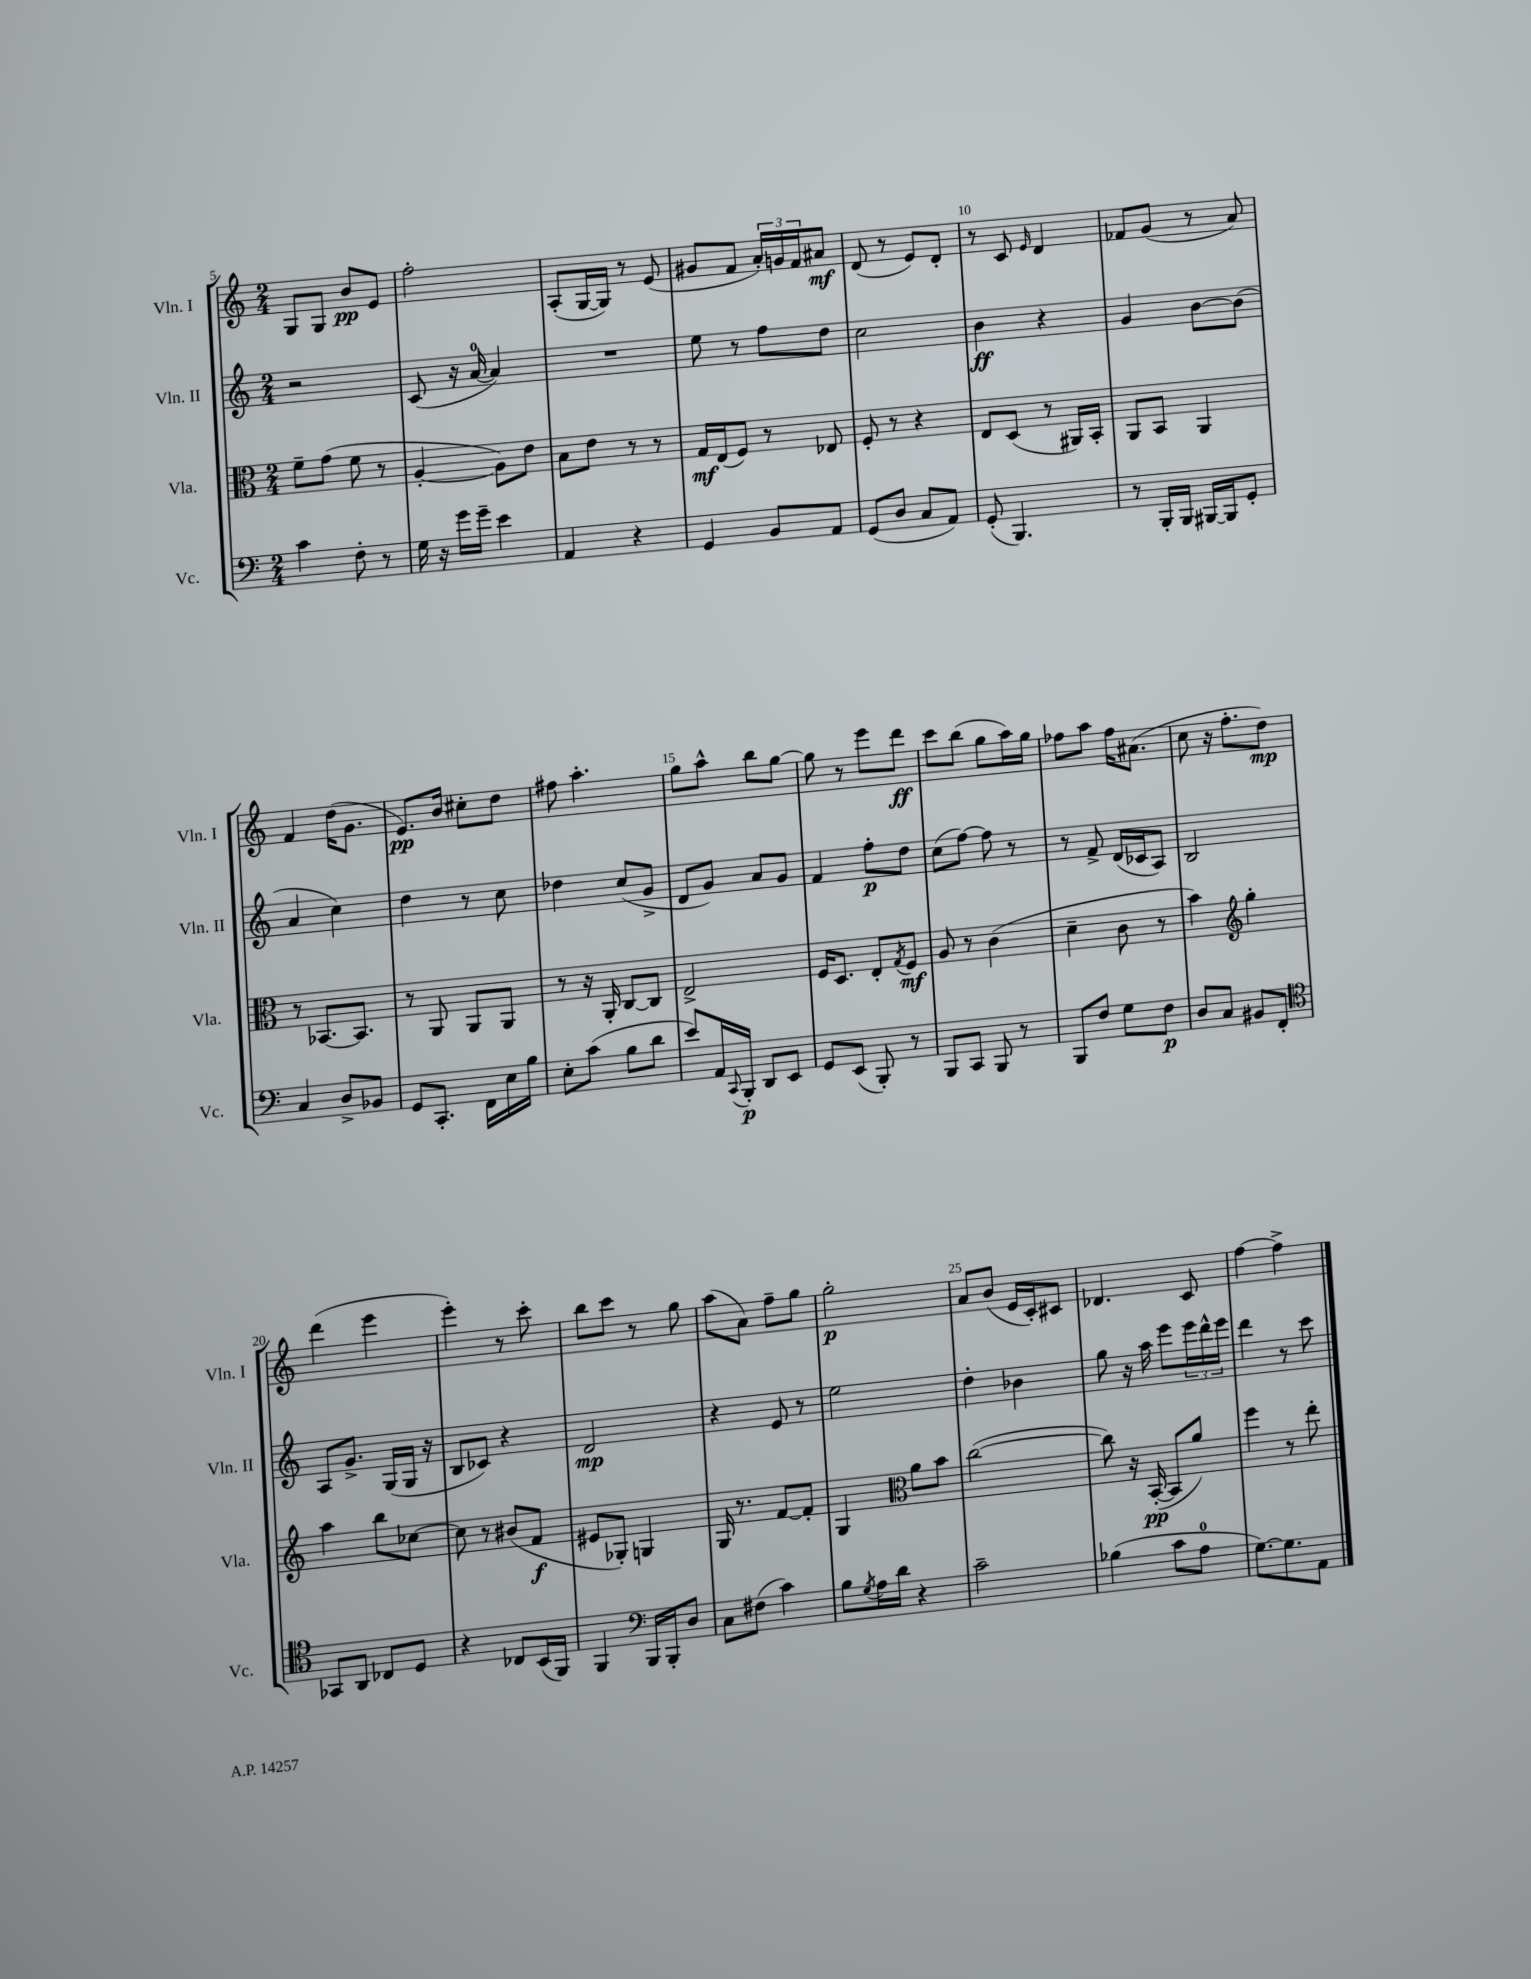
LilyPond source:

<<
\new StaffGroup <<
\new Staff = "s0" \with { instrumentName = "Vln. I" shortInstrumentName = "Vln. I" } {
    \clef treble \key c \major \numericTimeSignature \time 2/4
    g8 g8 b'8\pp e'8 |
    f''2-. |
    a8-.( g16~ g16) r8 e'8( |
    gis'8 f'8 \tuplet 3/2 { a'16-.) g'16 f'16 } ais'8\mf |
    d'8( r8 e'8) d'8-. |
    r8 c'8 \grace { e'16 } d'4 |
    fes'8 g'8( r8 a'8) |
    f'4 d''16( g'8. |
    e'8.\pp) b'16 cis''8-. d''8 |
    fis''8 a''4.-. |
    g''8 a''8-^ b''8 g''8~ |
    g''8 r8 e'''8 d'''8\ff |
    c'''8 b''8( g''8 a''16) g''16 |
    fes''8 a''8 fes''16 ais'8.( |
    c''8 r16 f''8.-. d''8\mp) |
    d'''4( e'''4 |
    e'''4-.) r8 c'''8-. |
    b''8 c'''8 r8 g''8 |
    a''8( a'8) f''8-- g''8 |
    g''2-.\p |
    a'8 b'8( e'16 c'16-.) cis'8 |
    des'4. c'8 |
    f''4~ f''4-> \bar "|." |
}
\new Staff = "s1" \with { instrumentName = "Vln. II" shortInstrumentName = "Vln. II" } {
    \clef treble \key c \major \numericTimeSignature \time 2/4
    r2 |
    c'8( r16 a'16-0~ a'4) |
    R2 |
    e''8 r8 f''8 d''8 |
    c''2 |
    b'4\ff r4 |
    g'4 b'8~ b'8( |
    a'4 c''4) |
    d''4 r8 c''8 |
    des''4 c''8( g'8-> |
    d'8 g'8) a'8 g'8 |
    f'4 f''8-.\p d''8 |
    c''8( f''8~) f''8 r8 |
    r8 f'8-> d'16( ces'16 a8) |
    b2 |
    a8 g'8.-> g16( g16 r16 |
    b8 ces'8) r4 |
    d'2\mp |
    r4 e'8 r8 |
    e''2 |
    d''4-. bes'4 |
    g''8 r16 a''16 e'''8 \tuplet 3/2 { e'''16 d'''16-^ e'''16 } |
    d'''4 r8 c'''8 \bar "|." |
}
\new Staff = "s2" \with { instrumentName = "Vla." shortInstrumentName = "Vla." } {
    \clef alto \key c \major \numericTimeSignature \time 2/4
    f'8-- g'8( f'8 r8 |
    a4~-. a8) e'8 |
    b8 e'8 r8 r8 |
    g16\mf e16( f8) r8 ees8 |
    f8-. r8 r4 |
    e8 d8( r8 ais,16) b,16-. |
    a,8 b,8 a,4 |
    r8 bes,8.~ bes,8. |
    r8 a,8 a,8 a,8 |
    r8 r16 a,16-. c8~ c8 |
    e2-> |
    f16 d8. e8-. \acciaccatura { g8 } f8\mf |
    a8 r8 c'4( |
    d'4-- c'8 r8 |
    b'4) \clef treble g''4-. |
    a''4 b''8 ces''8~ |
    ces''8 r8 bis'8( f'8\f |
    eis'8 ges8-.) g4 |
    g16 r8. f'8~ f'8-. |
    g4 \clef alto a'8 b'8 |
    c''2~( |
    c''8) r16 b,16~-.\pp( b,8 a'8) |
    f''4 r8 e''8-. \bar "|." |
}
\new Staff = "s3" \with { instrumentName = "Vc." shortInstrumentName = "Vc." } {
    \clef bass \key c \major \numericTimeSignature \time 2/4
    c'4 f8-. r8 |
    g16 r16 g'16 g'16-- e'4 |
    a,4 r4 |
    g,4 b,8 a,8 |
    g,8( d8 c8 a,8) |
    g,8-.( b,,4.) |
    r8 b,,16-. b,,16 bis,,16~ bis,,16 g,8-. |
    c4 d8-> bes,8 |
    g,8 c,8.-. f,16 e16 b16 |
    e8-. c'8( b8 d'8 |
    e'8) a,16 \appoggiatura { c,8 } b,,16-.\p d,8 e,8 |
    g,8 e,8( b,,8-.) r8 |
    b,,8 c,8 b,,8 r8 |
    b,,8 f8 g8 f8\p |
    d8 c8 bis,8 f,8-. |
    \clef tenor ges,8 a,8 ces8 d8 |
    r4 ces8 b,16( f,16) |
    f,4 \clef bass b,,16 b,,16-. d8 |
    c8 fis8( c'4) |
    b8 \acciaccatura { g8 } a16 d'16 r4 |
    c'2-- |
    bes4( c'8 a8-0 |
    g8.~) g8. a,8 \bar "|." |
}
>>
>>
\layout { \context { \Score currentBarNumber = #5 \override BarNumber.break-visibility = ##(#f #t #t) barNumberVisibility = #(every-nth-bar-number-visible 5) } }
